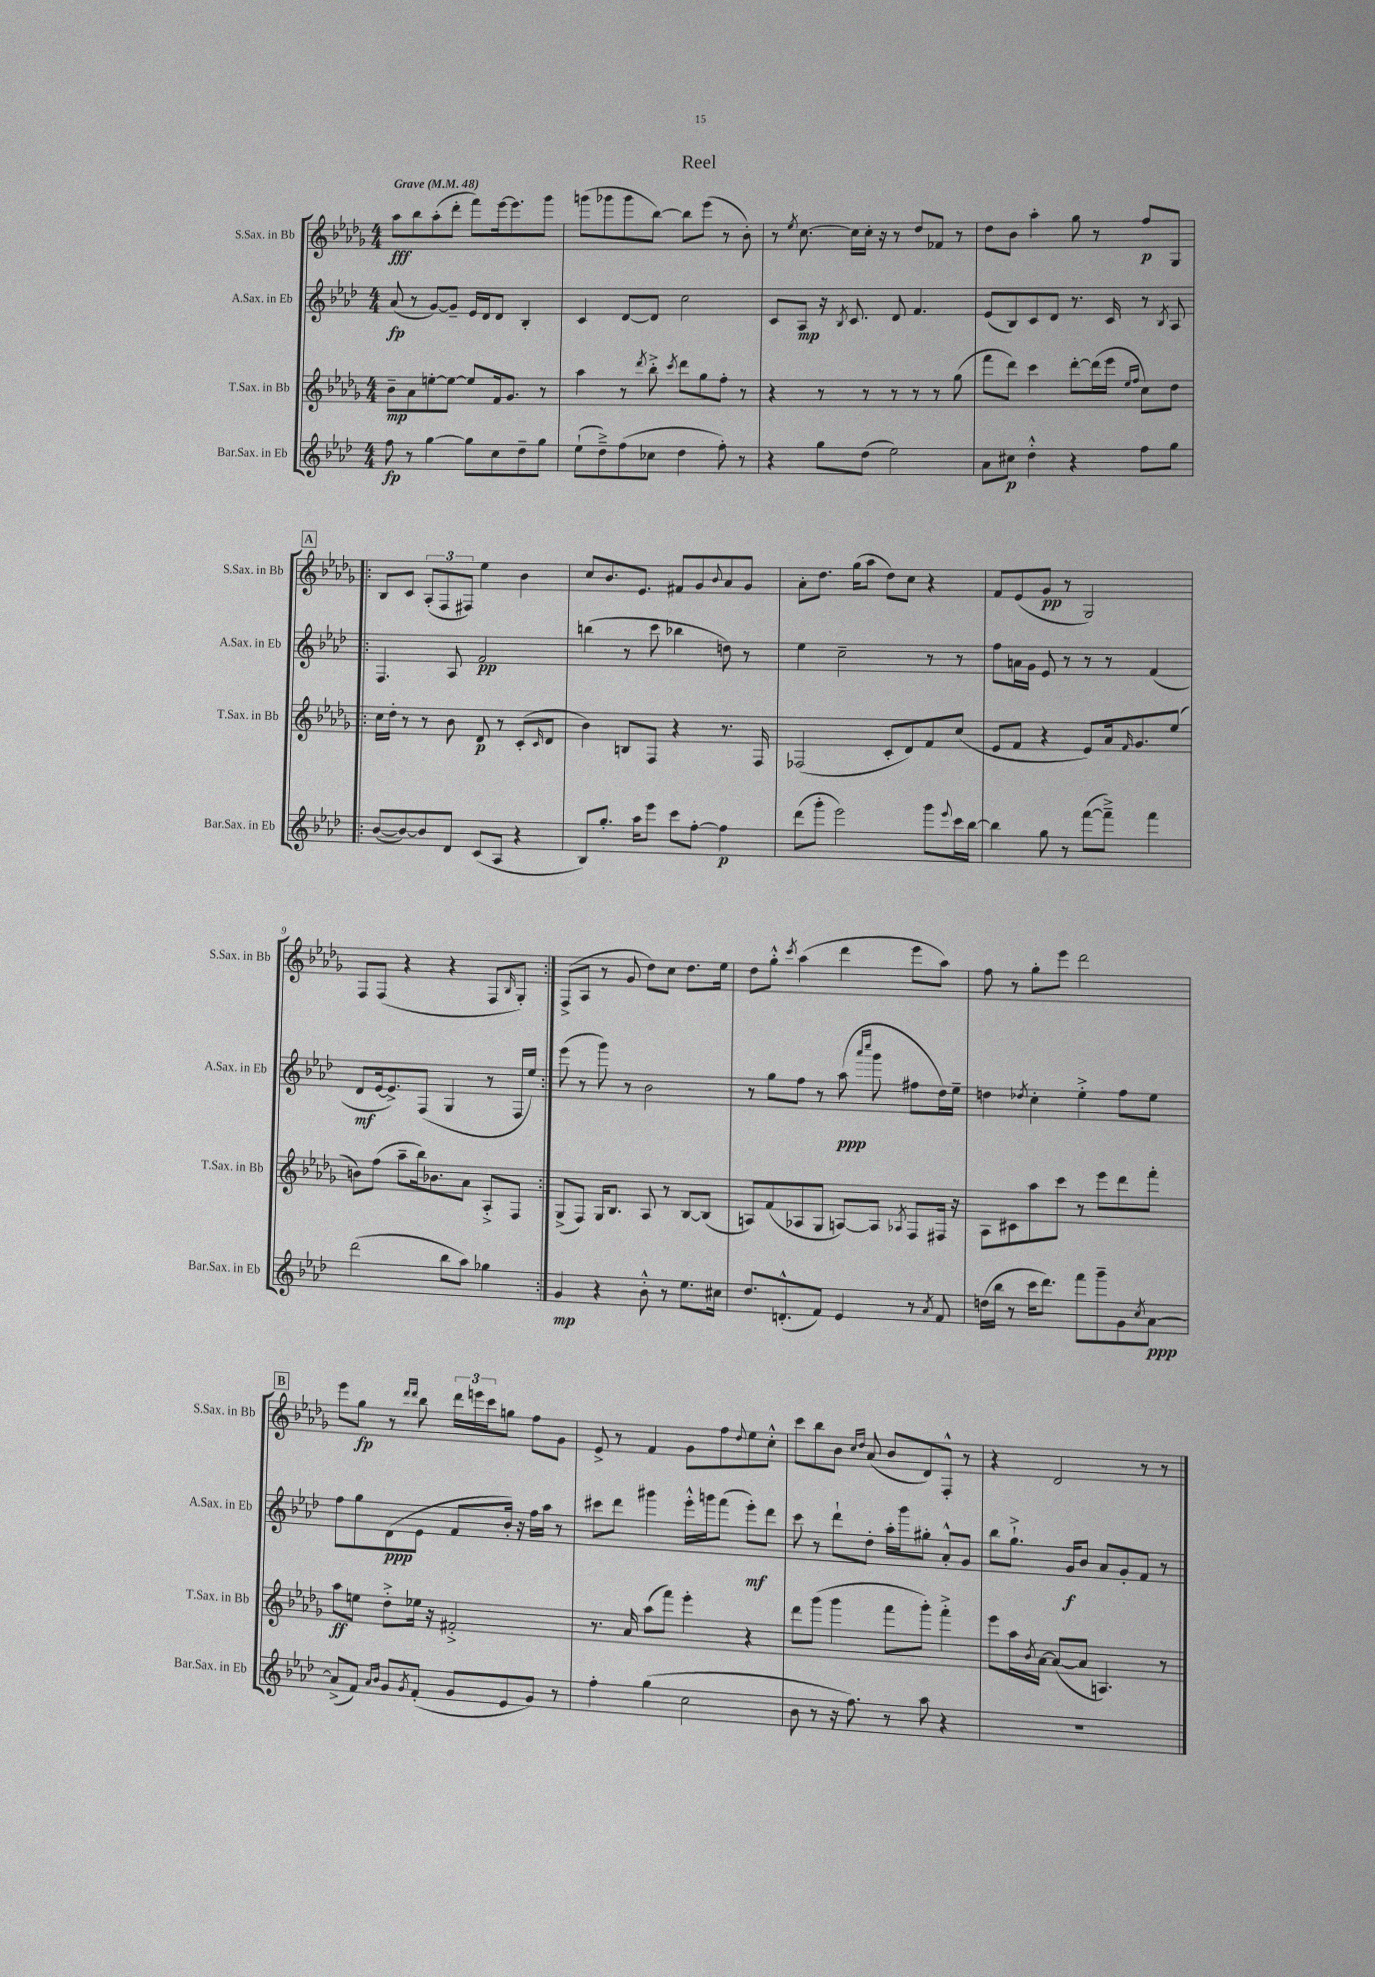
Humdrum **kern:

**kern	**dynam	**kern	**dynam	**kern	**dynam	**kern	**dynam
*part4	*part4	*part3	*part3	*part2	*part2	*part1	*part1
*staff4	*staff4	*staff3	*staff3	*staff2	*staff2	*staff1	*staff1
*I"Bar.Sax. in Eb	*	*I"T.Sax. in Bb	*	*I"A.Sax. in Eb	*	*I"S.Sax. in Bb	*
*I'Bar.Sax. in Eb	*	*I'T.Sax. in Bb	*	*I'A.Sax. in Eb	*	*I'S.Sax. in Bb	*
*clefG2	*	*clefG2	*	*clefG2	*	*clefG2	*
*k[b-e-a-d-]	*	*k[b-e-a-d-g-]	*	*k[b-e-a-d-]	*	*k[b-e-a-d-g-]	*
*M4/4	*	*M4/4	*	*M4/4	*	*M4/4	*
*MM48	*	*MM48	*	*MM48	*	*MM48	*
=1	=1	=1	=1	=1	=1	=1	=1
!	!	!	!	!	!	!LO:TX:a:B:t=Grave	!
8ff\	fp	8b-~\L	mp	(8a-/	fp	8aa-\L	fff
8r	.	8a-\	.	8r	.	8bb-\	.
[4gg\	.	[8een'\	.	[8g/L)	.	(8aa-'\	.
.	.	8ee\J_	.	8g~/J]	.	8ddd-'\J	.
8gg\L]	.	8ee/L]	.	16e-/LL	.	8fff\L)	.
.	.	.	.	16d-/J	.	.	.
8cc\	.	16f/k	.	8d-/J	.	[16eee-\k	.
.	.	8.g-/J	.	.	.	8.eee-\]	.
8dd-~\	.	.	.	4B-'/	.	.	.
8gg\J	.	8r	.	.	.	8ggg-\J	.
=2	=2	=2	=2	=2	=2	=2	=2
(8ee-`\L	.	4aa-\	.	4c/	.	(8gggn\L	.
8dd-~^\)	.	.	.	.	.	8ggg-X\	.
(8ff\	.	8r	.	[8d-/L	.	8ggg-\	.
.	.	8qddd-/	.	.	.	.	.
8cc-X\J	.	8bb-'^\	.	8d-/J]	.	[8bb-\J)	.
.	.	8qccc/	.	.	.	.	.
4dd-\	.	8ddd-\L	.	2cc\	.	8bb-\L]	.
.	.	8gg-\	.	.	.	(8eee-\J	.
8ff'\)	.	8ff'\J	.	.	.	8r	.
8r	.	8r	.	.	.	8b-'\)	.
=3	=3	=3	=3	=3	=3	=3	=3
4r	.	4r	.	8c/L	.	8r	.
.	.	.	.	.	.	8qee-/	.
.	.	.	.	8A-/J	mp	[8.cc\	.
8gg\L	.	8r	.	16r	.	.	.
.	.	.	.	8qB-/	.	.	.
.	.	.	.	8.c/	.	16cc\LL]	.
(8dd-\J	.	8r	.	.	.	16cc'\JJ	.
.	.	.	.	.	.	16r	.
2ee-\)	.	8r	.	8d-/	.	8r	.
.	.	8r	.	4.f/	.	8dd-/L	.
.	.	8r	.	.	.	8f-X/J	.
.	.	(8gg-\	.	.	.	8r	.
=4	=4	=4	=4	=4	=4	=4	=4
8a-\L	.	8fff\L	.	(8e-/L	.	8dd-\L	.
8cc#X\J	p	8ddd-\J)	.	8B-/)	.	8b-\J	.
4dd-'^^\	.	4ccc\	.	8c/	.	4aa-'\	.
.	.	.	.	8d-/J	.	.	.
4r	.	[8ddd-'\L	.	8.r	.	8gg-\	.
.	.	(16ddd-\L]	.	.	.	8r	.
.	.	16eee-\JJ	.	16c/	.	.	.
.	.	16qqee-/LL	.	.	.	.	.
.	.	16qqff/JJ	.	.	.	.	.
8ff\L	.	8cc\L)	.	8r	.	8ff/L	p
.	.	.	.	8qB-/	.	.	.
8gg\J	.	8dd-\J	.	8A-/	.	8G-/J	.
!!LO:LB:g=z
!!LO:REH:place=s1:t=A
=5!|:	=5!|:	=5!|:	=5!|:	=5!|:	=5!|:	=5!|:	=5!|:
([8b-/L	.	16cc\LL	.	4.F/	.	8B-/L	.
.	.	16dd-'\JJ	.	.	.	.	.
8b-/_)	.	8r	.	.	.	8c/J	.
8b-/]	.	8r	.	.	.	(12A-'/L	.
.	.	.	.	.	.	12F/	.
8d-/J	.	8b-\	.	8A-/	.	.	.
.	.	.	.	.	.	12F#X/J)	.
(8c/L	.	8d-/	p	2f/	pp	4ee-\	.
8A-/J	.	8r	.	.	.	.	.
4r	.	(8c'/L	.	.	.	4b-\	.
.	.	16qqc/	.	.	.	.	.
.	.	8d-/J	.	.	.	.	.
=6	=6	=6	=6	=6	=6	=6	=6
8B-/L)	.	4b-\)	.	(4bbn\	.	8cc/L	.
8.gg'/J	.	.	.	.	.	8.b-/	.
.	.	8Bn/L	.	8r	.	.	.
16aa-\KL	.	.	.	.	.	8.e-/J	.
8eee-\J	.	8F/J	.	8ccc\	.	.	.
8ccc\L	.	4r	.	4bb-X\	.	8f#X/L	.
[8ff'\J	.	.	.	.	.	8g-/	.
.	.	.	.	.	.	8qqb-/	.
4ff\]	p	8.r	.	8ddn\)	.	8a-/	.
.	.	.	.	8r	.	8g-/J	.
.	.	16F/	.	.	.	.	.
=7	=7	=7	=7	=7	=7	=7	=7
(8ddd-\L	.	(2F-X/	.	4ee-\	.	8a-'\L	.
8ggg'\J	.	.	.	.	.	8.dd-\J	.
2eee-\)	.	.	.	2cc~\	.	.	.
.	.	.	.	.	.	(16gg-\KL	.
.	.	.	.	.	.	8aa-\J	.
.	.	8c'/L	.	.	.	8dd-\L)	.
.	.	8d-/)	.	.	.	8cc\J	.
8ggg\L	.	8f/	.	8r	.	4r	.
8qqeee-/	.	.	.	.	.	.	.
16ccc\L	.	(8cc/J	.	8r	.	.	.
[16bb-\JJ	.	.	.	.	.	.	.
=8	=8	=8	=8	=8	=8	=8	=8
4bb-\]	.	8e-/L	.	8ff\L	.	8f/L	.
.	.	8f/J	.	16an\L	.	(8e-/	.
.	.	.	.	16g\JJ	.	.	.
8gg\	.	4r	.	8e-/	.	8g-/J	pp
8r	.	.	.	8r	.	8r	.
([8fff\L	.	8e-/L)	.	8r	.	2G-/)	.
8fff~^\J])	.	16a-/k	.	8r	.	.	.
.	.	16qqf/	.	.	.	.	.
.	.	8.g-/	.	.	.	.	.
4fff\	.	.	.	(4f/	.	.	.
.	.	(8ee-/J	.	.	.	.	.
!!LO:LB:g=z
=9	=9	=9	=9	=9	=9	=9	=9
(2ddd-\	.	8bn\L)	.	8d-/L	mf	8F/L	.
.	.	(8ff\J	.	[16e-/k	.	(8F/J	.
.	.	.	.	8.e-^/])	.	.	.
.	.	8aa-~\L	.	.	.	4r	.
.	.	16bb-\k)	.	(8F/J	.	.	.
.	.	8.b-X\	.	.	.	.	.
8bb-\L	.	.	.	4G/	.	4r	.
8aa-\J)	.	8a-\J	.	.	.	.	.
4gg-X\	.	8A-'^/L	.	8r	.	8F/L	.
.	.	.	.	.	.	16qqB-/	.
.	.	8F/J	.	16F/LL	.	8G-'/J)	.
.	.	.	.	16ee-/JJ)	.	.	.
=10:|!	=10:|!	=10:|!	=10:|!	=10:|!	=10:|!	=10:|!	=10:|!
4g/	mp	(8G-^/L	.	(8eee-\	.	(8F^/L	.
.	.	8F/J)	.	8r	.	8A-/J	.
4r	.	16G-/KL	.	8ggg\)	.	8r	.
.	.	8.B-/J	.	.	.	.	.
.	.	.	.	8r	.	8g-/	.
8b-'^^\	.	8A-/	.	2b-\	.	8dd-\L)	.
8r	.	8r	.	.	.	8cc\J	.
8.ee-\L	.	[8B-/L	.	.	.	8.dd-\L	.
.	.	(8B-/J]	.	.	.	.	.
16cc#X\Jk	.	.	.	.	.	16ee-\Jk	.
=11	=11	=11	=11	=11	=11	=11	=11
8.dd-/L	.	8An/L)	.	8r	.	8dd-\L	.
.	.	(8f/	.	8gg\L	.	8gg-'^^\J	.
(8.dn'^^/	.	.	.	.	.	.	.
.	.	.	.	.	.	8qccc/	.
.	.	8A-X/	.	8ff\J	.	(4aa-\	.
8f/J)	.	8G-/J	.	8r	.	.	.
4e-/	.	[8An/L)	.	(8aa-\	ppp	4ddd-\	.
.	.	.	.	16qqaaa-/LL	.	.	.
.	.	.	.	16qqcccc/JJ	.	.	.
.	.	8A/J]	.	8ggg\	.	.	.
.	.	8qA-X/	.	.	.	.	.
8r	.	8F/L	.	8ff#X\L	.	8eee-\L	.
8qa-/	.	.	.	.	.	.	.
8f/	.	16F#X/Jk	.	16dd-\L)	.	8aa-\J)	.
.	.	16r	.	16ee-~\JJ	.	.	.
=12	=12	=12	=12	=12	=12	=12	=12
(16ddn\LL	.	8A-\L	.	4ddn\	.	8ff\	.
16bb-\JJ	.	.	.	.	.	.	.
8r	.	8c#X\	.	.	.	8r	.
.	.	.	.	8qdd-X/	.	.	.
16ccc\KL	.	8aa-\	.	4cc'\	.	8gg-'\L	.
8.ddd-\J)	.	.	.	.	.	.	.
.	.	8ccc\J	.	.	.	8eee-\J	.
8fff\L	.	8r	.	4ee-'^\	.	2ddd-\	.
8ggg~\	.	8eee-\L	.	.	.	.	.
8g\	.	8ddd-\	.	8ff\L	.	.	.
8qcc/	.	.	.	.	.	.	.
[8a-\J	ppp	8fff'\J	.	8ee-\J	.	.	.
!!LO:LB:g=z
!!LO:REH:place=s1:t=B
=13	=13	=13	=13	=13	=13	=13	=13
(8a-^/L]	.	8aa-\L	ff	8ff\L	.	8eee-\L	.
8f/J)	.	8een\J	.	8gg\	.	8gg-\J	fp
16qqa-/LL	.	.	.	.	.	.	.
16qqb-/JJ	.	.	.	.	.	.	.
8g/L	.	8dd-'^\L	.	(8d-\	ppp	8r	.
.	.	.	.	.	.	16qqddd-/LL	.
8qg/	.	.	.	.	.	16qqddd-/JJ	.
(8f'/J	.	16ee-X\Jk	.	8e-\J	.	8bb-\	.
.	.	16r	.	.	.	.	.
8g/L	.	2f#X'^/	.	8f/L	.	24ddd-\LL	.
.	.	.	.	.	.	24eeen\	.
.	.	.	.	.	.	24ccc\J	.
8e-/	.	.	.	16b-'/Jk)	.	8ggn\J	.
.	.	.	.	16r	.	.	.
8g/J)	.	.	.	16ff\LL	.	8ff\L	.
.	.	.	.	16aa-\JJ	.	.	.
8r	.	.	.	8r	.	8g-\J	.
=14	=14	=14	=14	=14	=14	=14	=14
4ff'\	.	8.r	.	8ccc#X\L	.	8e-^/	.
.	.	.	.	8ddd-\J	.	8r	.
.	.	16a-/	.	.	.	.	.
(4gg\	.	(8aa-\L	.	4ggg#X\	.	4f/	.
.	.	8fff\J)	.	.	.	.	.
2cc\	.	4eee-'\	.	16eee-'^^\LL	.	8g-\L	.
.	.	.	.	16gggn\J	.	.	.
.	.	.	.	(8fff\J	.	8ff\	.
.	.	.	.	.	.	8qqdd-/	.
.	.	4r	.	8eee-'\L)	mf	8ee-\	.
.	.	.	.	8ddd-\J	.	8cc'^^\J	.
=15	=15	=15	=15	=15	=15	=15	=15
8b-\	.	8ddd-\L	.	8ccc\	.	8ccc\L	.
8r	.	(8ggg-\J	.	8r	.	8bb-\	.
16r	.	4ggg-\	.	8ddd-`\L	.	8b-\J	.
8.ff\)	.	.	.	.	.	.	.
.	.	.	.	.	.	16qqcc/LL	.
.	.	.	.	.	.	16qqdd-/JJ	.
.	.	.	.	8dd-'\J	.	(8a-/	.
8r	.	8fff\L	.	16aa-'\LL	.	8b-/L	.
.	.	.	.	16ggg\J	.	.	.
8aa-\	.	8ggg-'\J)	.	8gg#X'\J	.	8d-/)	.
4r	.	4fff'^\	.	8a-'^^/L	.	8F'^^/J	.
.	.	.	.	8g/J	.	8r	.
=16	=16	=16	=16	=16	=16	=16	=16
1r	.	8eee-\L	.	8bb-\L	.	4r	.
.	.	16aa-\L	.	8.gg`^\J	.	.	.
.	.	8qb-/	.	.	.	.	.
.	.	[16a-\JJ	.	.	.	.	.
.	.	(8a-/L_	.	.	.	2d-/	.
.	.	.	.	16g/KL	f	.	.
.	.	8a-/J]	.	8b-/J	.	.	.
.	.	4.An/)	.	8a-/L	.	.	.
.	.	.	.	8g'/	.	.	.
.	.	.	.	8f/J	.	8r	.
.	.	8r	.	8r	.	8r	.
==	==	==	==	==	==	==	==
*-	*-	*-	*-	*-	*-	*-	*-
